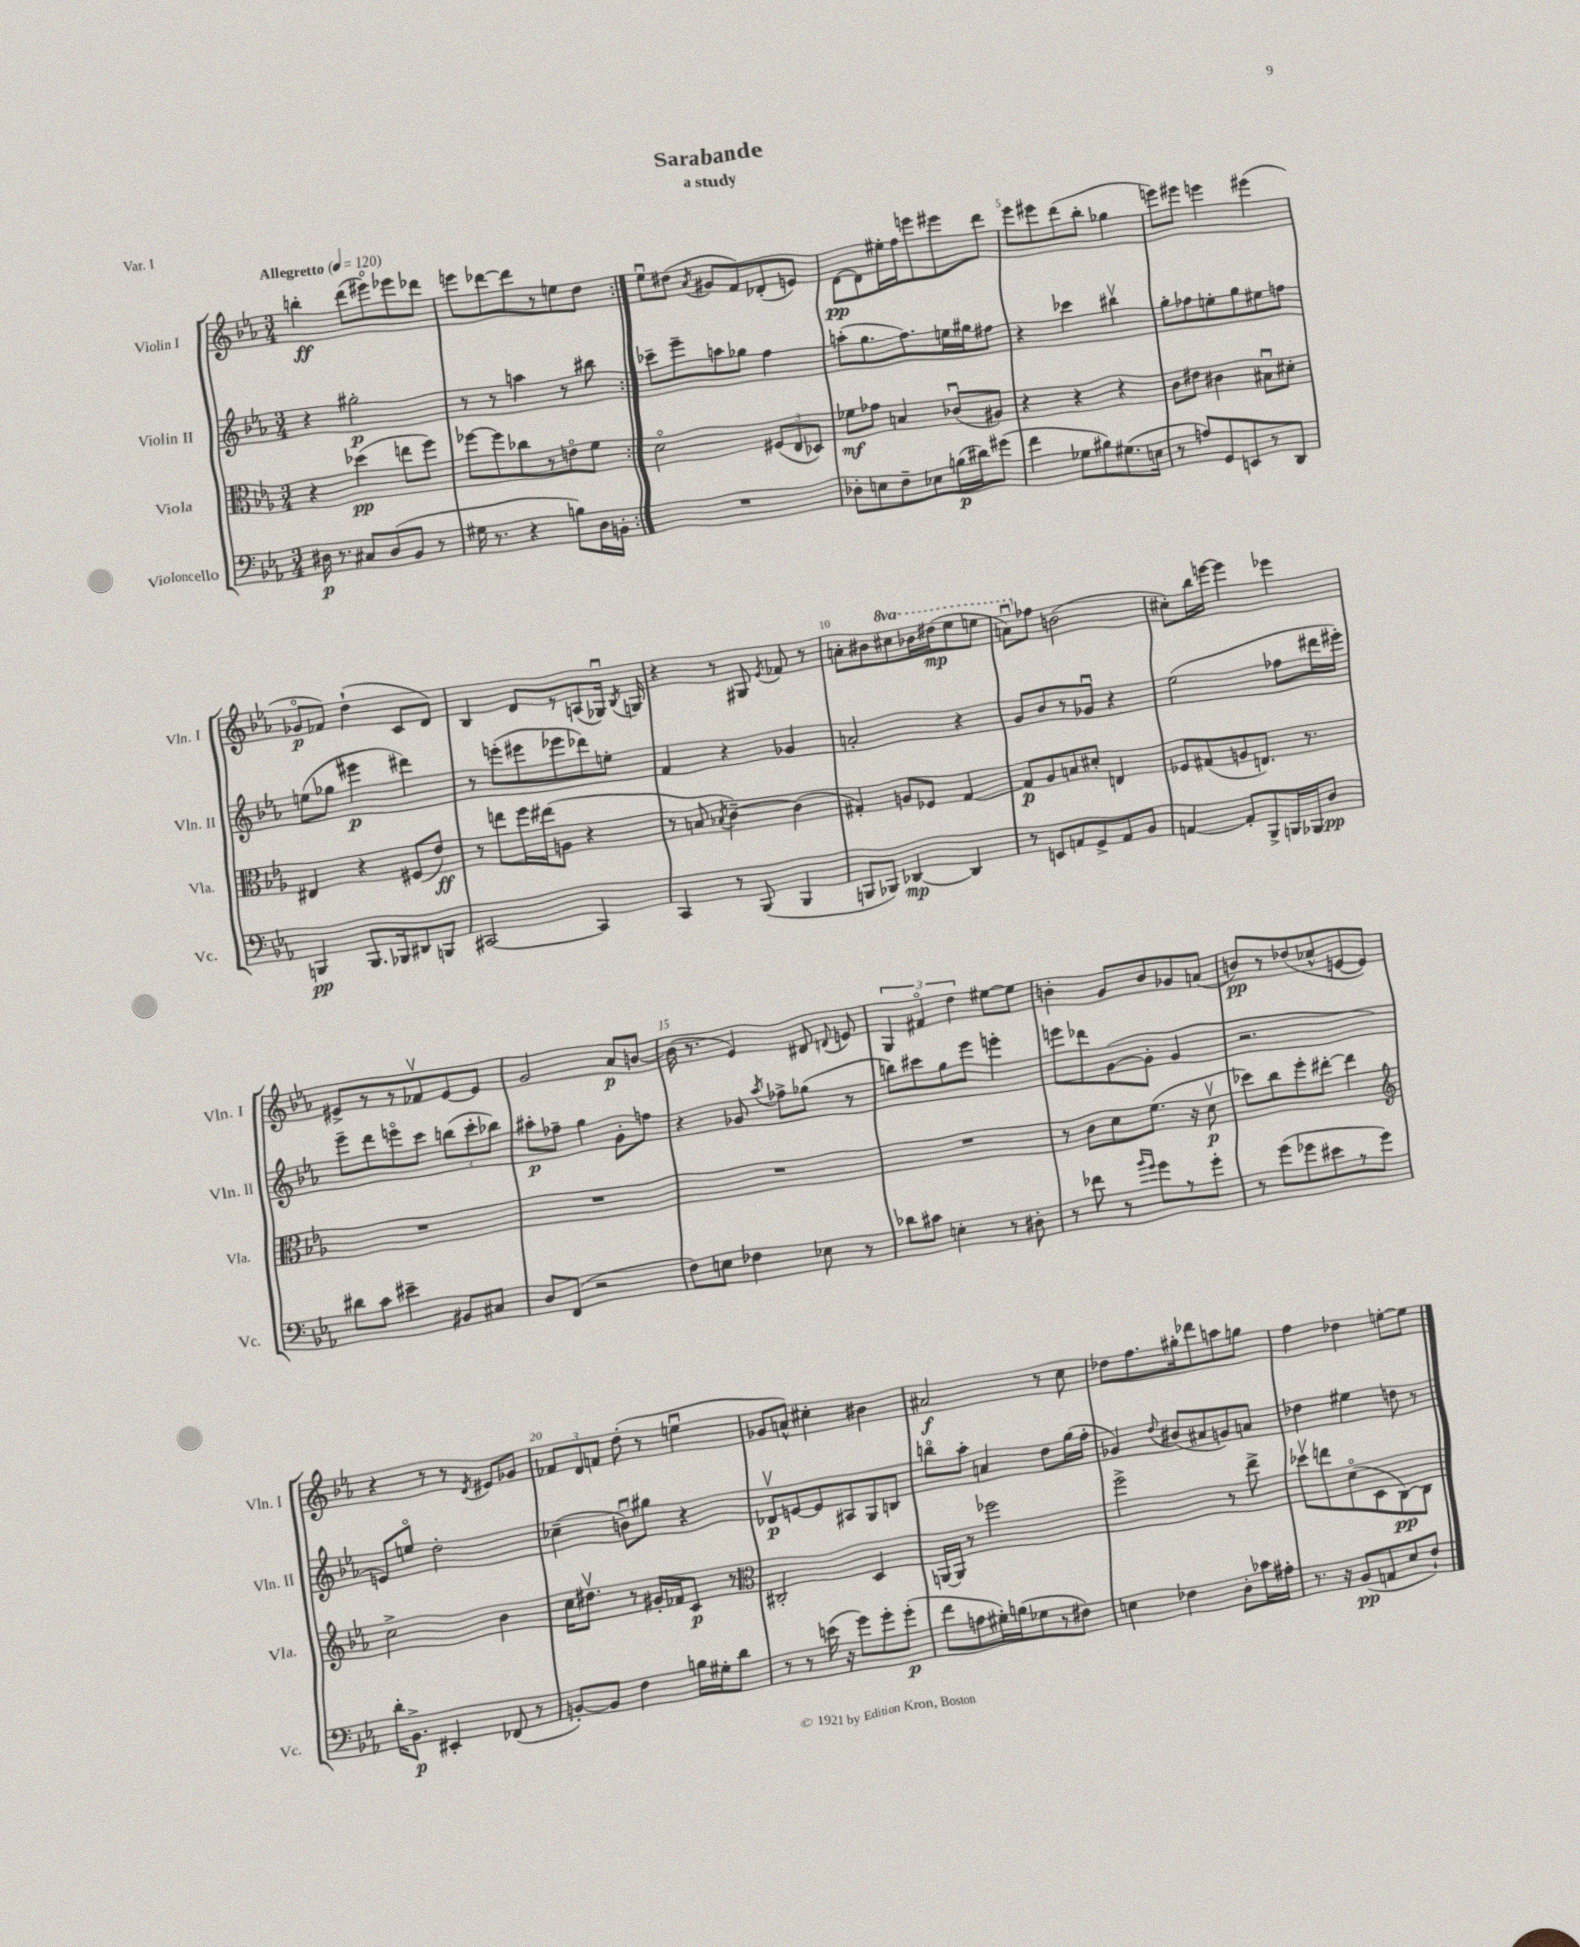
\header { title = "Sarabande" subtitle = "a study" piece = "Var. I" }
<<
\new StaffGroup <<
\new Staff = "s0" \with { instrumentName = "Violin I" shortInstrumentName = "Vln. I" } {
    \clef treble \key ees \major \numericTimeSignature \time 3/4 \set Staff.ottavationMarkups = #ottavation-simple-ordinals \tempo "Allegretto" 4 = 120
    \autoBeamOff \repeat volta 2 { b''4-.\ff d'''8[( eis'''8\flageolet) ees'''8 des'''8] |
    e'''8[ des'''8~ des'''8 r8 e''8 d''8] | }
    ees''8[\downbow dis''8]( \acciaccatura { aes'8 } gis'8[ f'8) des'8-.( e'8]) |
    d'8[~\pp d'8 eis''16-. f''16 e'''8 eis'''8 d'''8] |
    ees'''8[ eis'''8 d'''8( bes''8]-. ges''4 |
    e'''8[) eis'''8] e'''4 eis'''4( |
    ges'8[\flageolet\p fes'8]) d''4-!( c'8[ d'8]) |
    bes4 d'8[ r8 a8( ges16]\downbow) \acciaccatura { bes8 } g16 |
    r4 r8 gis8 \acciaccatura { ees'8 } fes'8 r8 |
    a'8[-. bis'8 \ottava #1 cis'''8 bes''!16 dis'''16\mp( ees'''8 e'''8] |
    a''8[\downbow) \ottava #0 fes''8] b'2( |
    cis''8[-.) bes''16 e'''16]~ e'''4 ees'''4 |
    eis'8[-> r8 r8 fes'8\upbow eis'8~ eis'8] |
    g'2 aes'8[\p b'8]~ |
    b'16( r8. ees'4) dis'8 \appoggiatura { d'8 } e'8 |
    \tuplet 3/2 { g4 fis'4\flageolet d''4 } eis''8[~ eis''8] |
    b'4-. g'8[ b'8 ges'8 a'8]( |
    b'8[\pp) r8 des''8( ces''8-^ e'8~ e'8]) |
    r4 r8 r8 \acciaccatura { d'8 } eis'8[ ges'8] |
    \tuplet 3/2 { fes'8[ d'8 f'8] } d''8-.( r8 e''4\downbow |
    ges'8[ a'8]-^) cis''4-. bis'4 |
    ais'2\f r8 c''8 |
    des''8[ f''8. gis''16-. des'''8 a''8 g''8] |
    f''4 des''4 e''8[~-. e''8] \bar "|." |
}
\new Staff = "s1" \with { instrumentName = "Violin II" shortInstrumentName = "Vln. II" } {
    \clef treble \key ees \major \numericTimeSignature \time 3/4
    \autoBeamOff \repeat volta 2 { r4 gis''2-.\p |
    r8 r8 a''4 r8 bis''8 | }
    ces'''8[-- ees'''8-- a''8 ges''8] f''4 |
    a''8[-.( g''8. f''8.) e''16 gis''16 fis''8] |
    r4 ces'''4 bis''4\upbow |
    g''8[-. fes''8 e''8-. g''8 eis''8 f''8] |
    e''8[( ges''8] eis'''4\p dis'''4) |
    r8 e'''8[-.( eis'''8 ees'''8 des'''8) e''8]-. |
    f'4 r4 ges'4 |
    a'2-. r4 |
    g'8[ bes'8 r8 ges'8]\downbow r4 |
    ees''2( fes''8[ dis'''16 eis'''16]-.) |
    ees'''8[-- d'''8 e'''8\flageolet c'''8] \tuplet 3/2 { b''8[( c'''8-. bes''8]) } |
    ais''8[-.\p fes''8]-- g''4 g'8[-. f''8] |
    r4 ges'8 \acciaccatura { aes''8 } fes''8[-> ges''8]( r8 |
    b''8[) cis'''8 g''8 ees'''8] e'''4-. |
    e'''8[ des'''8 g'8~( g'8]-. g'4 |
    r2. |
    e'8[) e''8]\flageolet d''2-. |
    ces''4--( b'8[\downbow) gis''8] r4 |
    des'8[\upbow\p e'8~ e'8 ais8 g8 b8] |
    b''8[\flageolet aes''8]-. a'4 d''8[ g''16( f''16]-. |
    ges'4) \appoggiatura { d''8 } bis'8[( ais'8 g'8) a'8] |
    des''4 eis''4 d''8 r8 \bar "|." |
}
\new Staff = "s2" \with { instrumentName = "Viola" shortInstrumentName = "Vla." } {
    \clef alto \key ees \major \numericTimeSignature \time 3/4
    \autoBeamOff \repeat volta 2 { r4 des''4\pp( e''8[ f''8]) |
    fes''8[~ fes''8 ces''8 r8 e'8\flageolet f'8] | }
    d'2\flageolet \tuplet 3/2 { fis8[( ees8 des8]) } |
    fes'8[\mf ges'8] b4 ces'8[\downbow( ais8]) |
    r4 r4 r4 |
    c'8[ eis'8] cis'4 bis8[\downbow dis'8]-. |
    eis4 r4 fis8[( ees'8]\ff) |
    r8 e''8[ f''16 eis''16( a8] r4 |
    r8 b8 \acciaccatura { bes8 } c'4~--) c'4( |
    gis4-.) a8[ fes8] gis4~ |
    gis8[\p aes8 b8 dis'8]-. e4 |
    fes8[ gis8( a8 e8.]) r8. |
    R2. |
    R2. |
    R2. |
    R2. |
    r8 c'8[ d'8 f'8.]( r16 d'8\upbow\p |
    des''8[) c''8 f''8-. eis''8]~-. eis''4 |
    \clef treble c''2-> bes'4 |
    c''16[ dis''8.]\upbow r8 gis'16[-. fes'16 c'8]\p r8 |
    \clef alto cis2-. d4 |
    a,16[~ a,16] r8 fes''2 |
    f''2-> r8 ees''8-> |
    des''8[\upbow e''8 d'8\flageolet( d8 c8~\pp) c8] \bar "|." |
}
\new Staff = "s3" \with { instrumentName = "Violoncello" shortInstrumentName = "Vc." } {
    \clef bass \key ees \major \numericTimeSignature \time 3/4
    \autoBeamOff \repeat volta 2 { dis16\p r8. cis8[ dis8( bes,8] r8 |
    gis16 r8. r4 b8[) d16 b,16]-. | }
    R2. |
    des8[-. e8 f8-- ees8 b16\p( dis'16) gis'8]( |
    f'4 ges8[ bis8) gis8.( e16] |
    r8 a8[) g,8 e,8 r8 d,8] |
    b,,4\pp b,,8.[ bes,,16 dis,8 b,,8] |
    cis,2~ cis,4 |
    c,4 r8 bes,,8( bes,,4 |
    b,,8[ bes,,8]) des,4~\mp des,4 |
    r8 e,8[ a,8 g,8-> a,8 bes,8] |
    a,4~ a,8[-. bes,,8-> b,,16 bes,,16 d8]\pp |
    dis'8[ c'8] eis'4-- bis,8[ cis8] |
    d8[ f,8]( r2 |
    f8[) e8] fes4 ees8 r8 |
    des'8[ cis'8] e4-. r8 dis8-. |
    r8 fes'8 r8 \grace { bes'16[ g'16] } g'8[ r8 g'8]-. |
    r8 g'8[( ges'8 eis'8 r8 ges'8]) |
    d'16[-. bes,8.]->\p eis,4-. fes,8( r8 |
    b,8[~-.) b,8] f4 b16[ gis16-. d'8] |
    r8 r8 e'16( r16 g'8[) g'8-. g'8]-.\p( |
    f'8[ a8 gis16-.) b16( ges8 r8 fis8]) |
    e4 fes4 d8[-. ces'16 ais16]-. |
    r8. r16 bes,8[\pp( a,8 ees8 f8]-!) \bar "|." |
}
>>
>>
\layout { \context { \Score \override BarNumber.break-visibility = ##(#f #t #t) barNumberVisibility = #(every-nth-bar-number-visible 5) } }
